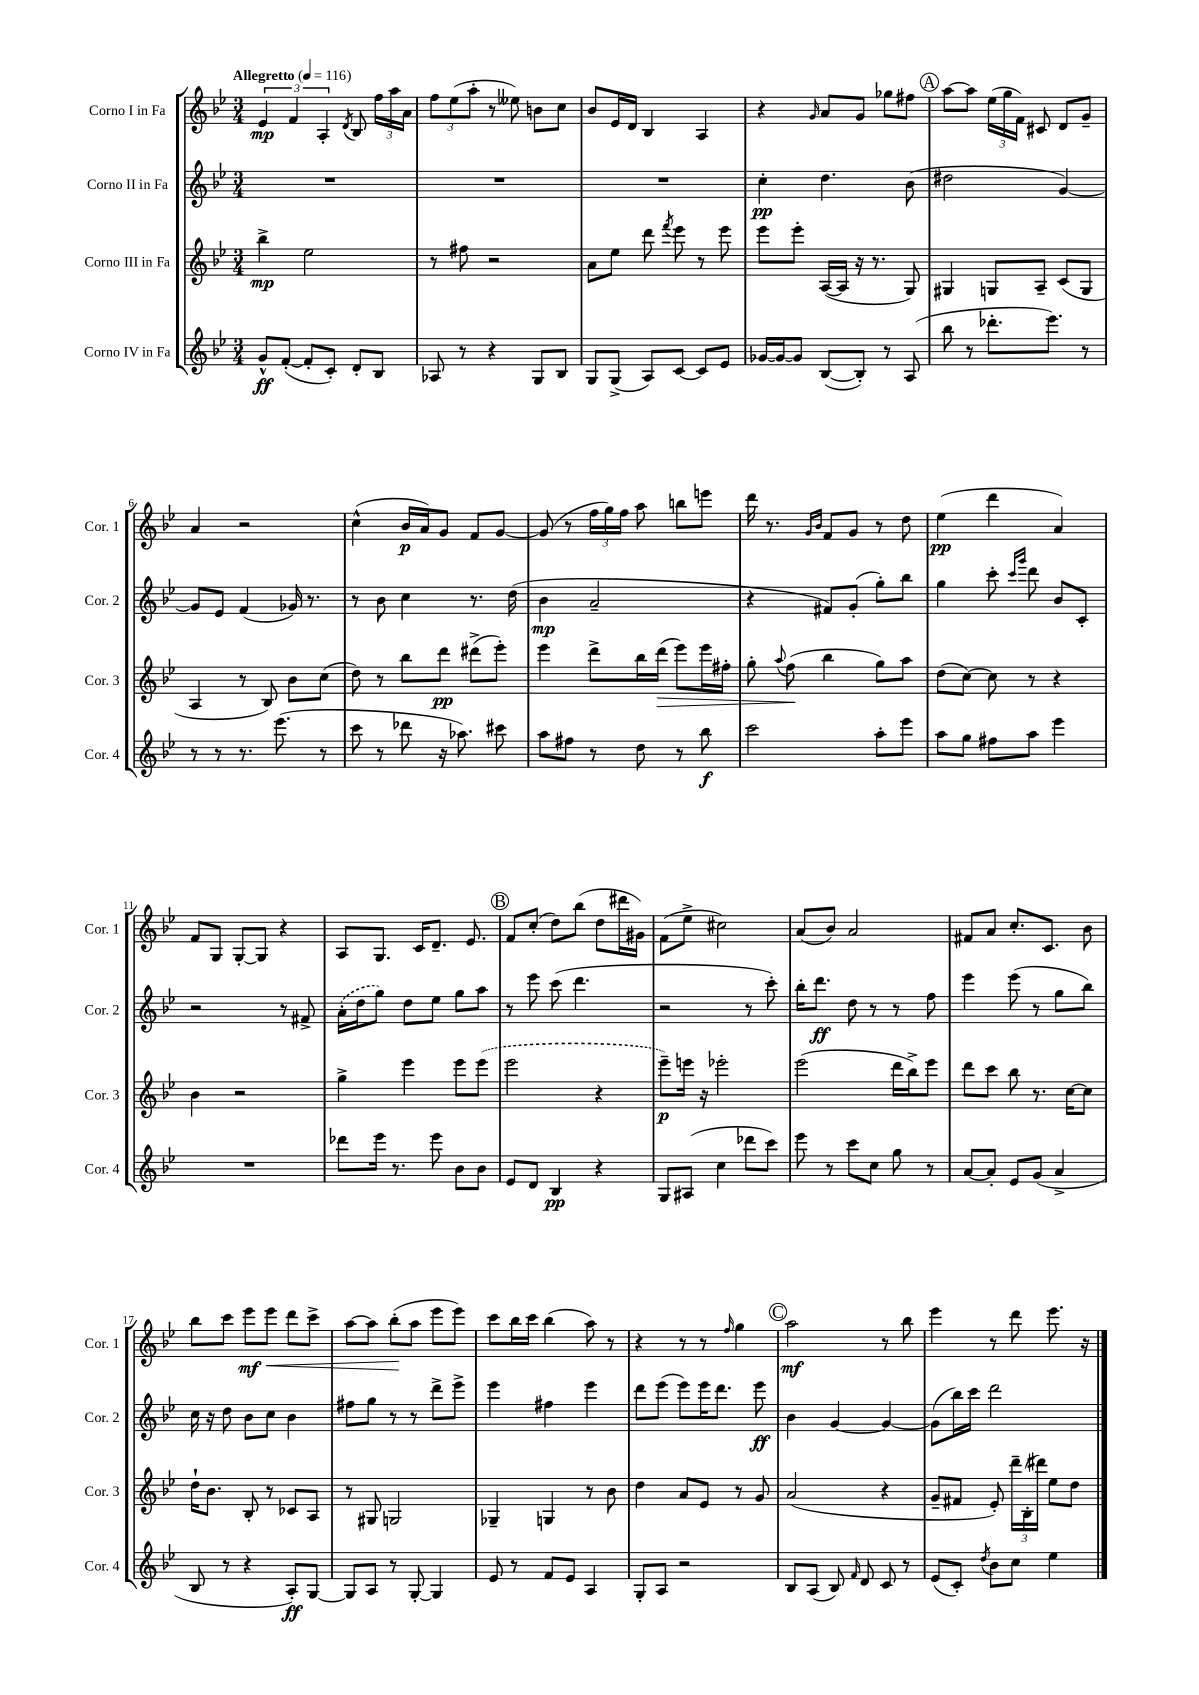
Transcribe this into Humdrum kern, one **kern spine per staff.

**kern	**kern	**kern	**kern
*staff4	*staff3	*staff2	*staff1
*clefG2	*clefG2	*clefG2	*clefG2
*k[b-e-]	*k[b-e-]	*k[b-e-]	*k[b-e-]
*M3/4	*M3/4	*M3/4	*M3/4
*MM116	*MM116	*MM116	*MM116
8g^^	4bb-^	2.r	6e-
([8f'	.	.	.
.	.	.	6f
8f']	2ee-	.	.
.	.	.	6A'
8c')	.	.	.
.	.	.	8qd
8d'	.	.	8B-
8B-	.	.	24ff
.	.	.	24aa
.	.	.	24a
=	=	=	=
8A-	8r	2.r	12ff
.	.	.	(12ee-
8r	8ff#	.	.
.	.	.	12aa'
4r	2r	.	8r
.	.	.	8ee--)
8G	.	.	8b
8B-	.	.	8cc
=	=	=	=
8G	8a	2.r	8b-
(8G^	8ee-	.	16e-
.	.	.	16d
8A)	8ddd	.	4B-
.	8qfff	.	.
[8c	8eee-	.	.
8c]	8r	.	4A
8e-	8eee-	.	.
=	=	=	=
[16g-	8eee-	4cc'	4r
16g-_	.	.	.
8g-]	8eee-'	.	.
.	.	.	16qqg
([8B-	([16A	4.dd	8a
.	16A]	.	.
8B-'])	16r	.	8g
.	8.r	.	.
8r	.	.	8gg-
(8A	8G)	(8b-	8ff#
=	=	=	=
8bb-	4G#	2dd#	[8aa
8r	.	.	8aa]
8.ddd-'	8G	.	(24ee-
.	.	.	24gg
.	.	.	24f)
.	8A~	.	8c#
8.eee-)	.	.	.
.	(8c	[4g)	8d
8r	8G	.	8g~
=	=	=	=
8r	4A	8g]	4a
8r	.	8e-	.
8.r	8r	(4f	2r
.	8B-)	.	.
(8.eee-	.	.	.
.	8b-	16g-)	.
.	.	8.r	.
8r	(8cc	.	.
=	=	=	=
8ccc	8dd)	8r	(4cc^^
8r	8r	8b-	.
8ddd-	8bb-	4cc	16b-
.	.	.	16a)
16r	8ddd	.	8g
8.aa-)	.	.	.
.	(8ddd#^	8.r	8f
8ccc#	8eee-')	.	[8g
.	.	(16dd	.
=	=	=	=
8aa	4eee-	4b-	(8g]
8ff#	.	.	8r
8r	8ddd^	2a~	24ff
.	.	.	24gg)
.	.	.	24ff
8dd	16bb-	.	8aa
.	(16ddd	.	.
8r	8eee-)	.	8bb
8bb-	16eee-	.	8eee
.	16ff#'	.	.
=	=	=	=
2ccc	8gg'	4r	16ddd
.	.	.	8.r
.	8qqaa	.	.
.	(8ff	.	.
.	.	.	16qqg
.	.	.	16qqb-
.	4bb-	8f#)	8f
.	.	(8g'	8g
8aa'	8gg)	8gg')	8r
8eee-	8aa	8bb-	8dd
=	=	=	=
8aa	(8dd	4gg	(4ee-
8gg	[8cc)	.	.
8ff#	8cc]	8ccc'	4ddd
.	.	16qqccc	.
.	.	16qqggg	.
8aa	8r	8ddd	.
4eee-	4r	8b-	4a)
.	.	8c'	.
=	=	=	=
2.r	4b-	2r	8f
.	.	.	8G
.	2r	.	[8G'
.	.	.	8G]
.	.	8r	4r
.	.	8f#^	.
=	=	=	=
8ddd-	4gg^	(16a'	8A
.	.	16dd	.
16eee-	.	8gg)	8.G
8.r	.	.	.
.	4eee-	8dd	.
.	.	.	16c
8eee-	.	8ee-	8.d~
8b-	8eee-	8gg	.
.	.	.	8.e-
8b-	(8eee-	8aa	.
=	=	=	=
8e-	2eee-	8r	8f
8d	.	8eee-	(8cc'
4B-	.	(8ccc	8dd)
.	.	4.ddd	(8bb-
4r	4r	.	8dd
.	.	.	16ddd#
.	.	.	16g#)
=	=	=	=
8G	8eee-~)	2r	(8f
(8A#	16eee	.	8ee-^
.	16r	.	.
4cc	2eee-'	.	2cc#)
8ddd-	.	8r	.
8ccc)	.	8ccc')	.
=	=	=	=
8eee-	(2eee-	16bb-'	(8a
.	.	8.ddd	.
8r	.	.	8b-)
8ccc	.	8dd	2a
8cc	.	8r	.
8gg	16ddd	8r	.
.	16bb-^)	.	.
8r	8eee-	8ff	.
=	=	=	=
[8a	8ddd	4eee-	8f#
8a']	8ccc	.	8a
8e-	8bb-	(8eee-	8.cc'
(8g	8.r	8r	.
.	.	.	8.c
4a^	.	8gg	.
.	[16cc	.	.
.	8cc]	8bb-)	8b-
=	=	=	=
8B-	16dd`	16cc	8bb-
.	8.b-	16r	.
8r	.	8dd	8ccc
4r	8B-'	8b-	8eee-
.	8r	8cc	8eee-
8A')	8c-	4b-	8ddd
[8G	8A	.	8ccc^
=	=	=	=
8G]	8r	8ff#	[8aa
8A	8G#	8gg	8aa]
8r	2G	8r	(8bb-'
[8G'	.	8r	8aa
4G]	.	8ddd^	8eee-
.	.	8eee-^	8eee-)
=	=	=	=
8e-	4G-~	4eee-	8ccc
8r	.	.	16bb-
.	.	.	16ccc
8f	4G	4ff#	(4bb-
8e-	.	.	.
4A	8r	4eee-	8aa)
.	8b-	.	8r
=	=	=	=
8G'	4dd	8ddd	4r
8A	.	(8eee-	.
2r	8a	8eee-)	8r
.	8e-	16eee-	8r
.	.	8.ddd	.
.	.	.	16qqff
.	8r	.	4gg
.	8g	8eee-	.
=	=	=	=
8B-	(2a	4b-	2aa
(8A	.	.	.
8B-)	.	[4g	.
16qqf	.	.	.
8d	.	.	.
8c	4r	4g_	8r
8r	.	.	8bb-
=	=	=	=
(8e-	8g~	(8g]	4eee-
8c')	8f#	16bb-)	.
.	.	16ccc	.
8qdd	.	.	.
8b-	8e-')	2ddd	8r
8cc	24ddd~	.	8ddd
.	(24B-'	.	.
.	24ddd#)	.	.
4ee-	8ee-	.	8.eee-
.	8dd	.	.
.	.	.	16r
==	==	==	==
*-	*-	*-	*-
